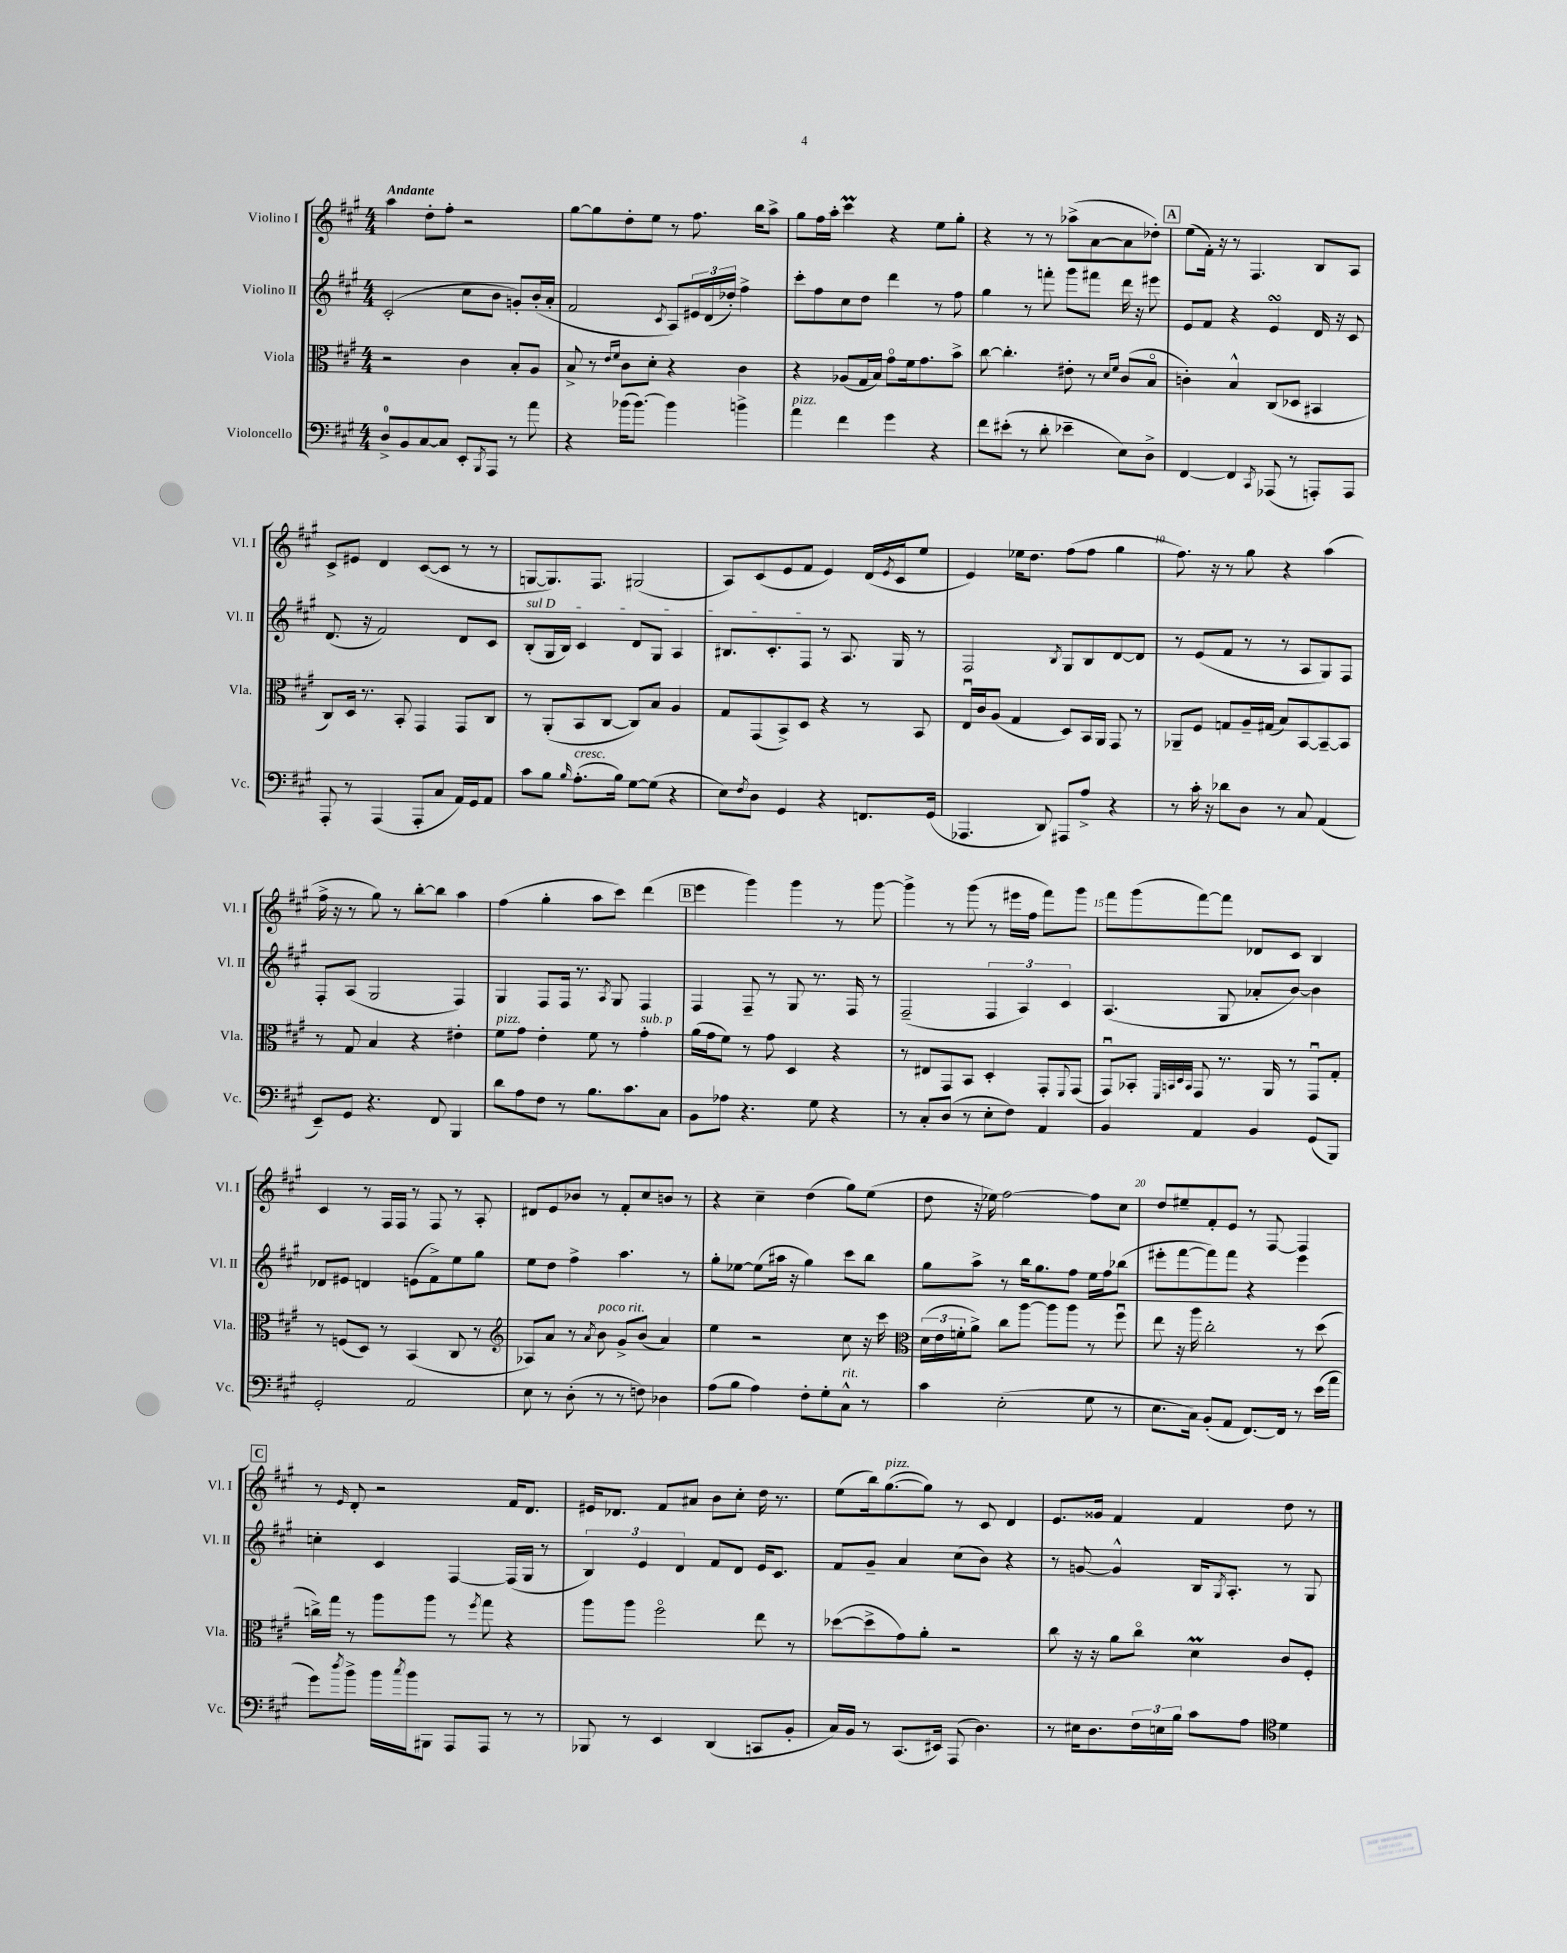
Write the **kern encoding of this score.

**kern	**kern	**kern	**kern
*staff4	*staff3	*staff2	*staff1
*clefF4	*clefC3	*clefG2	*clefG2
*k[f#c#g#]	*k[f#c#g#]	*k[f#c#g#]	*k[f#c#g#]
*M4/4	*M4/4	*M4/4	*M4/4
8D^	2r	(2c#'	4aa
8BB	.	.	.
[8C#	.	.	8dd'
8C#]	.	.	8ff#'
8EE'	4c#	8cc#	2r
8qBBB	.	.	.
8AAA	.	8b	.
8r	8B'	8g')	.
8a	8A	(16b'	.
.	.	16a'	.
=	=	=	=
4r	8B^	2f#	[8gg#
.	8r	.	8gg#]
.	16qqe	.	.
.	16qqf#	.	.
(16b-	8c#	.	8dd'
[8.b-)	.	.	.
.	8d'	.	8ee
.	.	8qc#	.
4b-]	4r	8A)	8r
.	.	24e#	8.ff#
.	.	(24d	.
.	.	24dd-')	.
4b^	4c#	4ff#^	.
.	.	.	16bb
.	.	.	8aa^
=	=	=	=
4a	4r	8ccc#'	8gg#
.	.	8ff#	16ff#
.	.	.	16aa'
4f#	(8A-	8cc#	4ccc#
.	16G#	8dd	.
.	16B)	.	.
4g#	8g#o	4ddd	4r
.	16f#	.	.
.	8.g#	.	.
4r	.	8r	8ee
.	8b^	8ff#	8gg#'
=	=	=	=
8f#	[8cc#	4gg#	4r
(8e#'	4.cc#']	.	.
8r	.	8r	8r
8d'	.	8fff'	8r
4e-~	8e#'	8ggg#	(8aa-^
.	8r	8fff#	[8a
.	16qqd	.	.
.	16qqf#	.	.
8E)	(8c#	16ddd	8a]
.	.	16r	.
8D^	8Bo	8eee#	8dd-')
=	=	=	=
[4FF#	4c')	8e	(8ee
.	.	8f#	16f#')
.	.	.	16r
4FF#]	4B^^	4r	8r
.	.	.	4.F#
8qCC#	.	.	.
(8AAA-	(8C#	4e	.
8r	8D-	.	.
8AAA')	4BB#	16d	8B
.	.	16r	.
8AAA	.	8c#	8A
=	=	=	=
8AAA'	8C#)	(8.d	8c#^
8r	16D	.	8e#
.	8.r	16r	.
(4AAA	.	2f#)	4d
.	8BB'	.	.
8AAA'	4GG#	.	([8c#
8C#	.	.	8c#]
16AA)	8GG#	8d	8r
16GG#	.	.	.
8AA	8C#	8c#	8r
=	=	=	=
8c#	8r	(8B'	[8G
8B	(8AA'	16G#	8.G])
.	.	16B)	.
16qqB	.	.	.
(8.A'	8BB	4c#	.
.	.	.	8.F#
.	[8C#	.	.
16B)	.	.	.
[8G#	8C#])	8d	(2G#
(8G#]	8B	8G#	.
4r	4A	4A	.
=	=	=	=
8E)	8G#	8.B#	8A)
8qF#	.	.	.
8D	(8GG#	.	(8c#
.	.	8.c#'	.
4GG#	8BB^)	.	8e
.	8D	8F#	8f#
4r	4r	8r	4e)
.	.	8.A	.
8.FF	8r	.	(16d
.	.	.	8qe
.	.	16G#	16c#
.	8BB	8r	8ee
(16GG#	.	.	.
=	=	=	=
4.AAA-	16Eu	2F#	4e)
.	16c#	.	.
.	(8A	.	.
.	4G#	.	16ee-
.	.	.	8.dd
8DD)	.	.	.
.	.	8qB	.
8AAA#	8D)	8G#	(8ff#
8A^	16BB	8B	8ff#
.	16AA	.	.
4r	8GG#	[8d	4gg#
.	8r	8d]	.
=	=	=	=
8r	8AA-~	8r	8.ff#)
16c#'	8F#	(8e	.
16r	.	.	16r
8d-	8G	8f#	8r
8D	16A~	8r	8gg#
.	(16G#	.	.
8r	8B)	8r	4r
8C#	[8BB	8A	.
(4AA	8BB~_	8G#)	(4aa
.	8BB]	8F#	.
=	=	=	=
8EE~)	8r	8F#'	16ff#^
.	.	.	16r
8GG#	8G#	(8A	8r
4.r	4B	2G#	8gg#)
.	.	.	8r
.	4r	.	[8bb'
8FF#	.	.	8bb]
4BBB	4e#'	4F#)	4aa
=	=	=	=
8d	8f#	4G#	(4ff#
8A	8g#	.	.
8F#	4e'	8F#	4gg#'
8r	.	16F#	.
.	.	8.r	.
8.B	8f#	.	8aa
.	.	8qA	.
.	8r	8G#	8ccc#)
8.c#	.	.	.
.	4g#'	4F#	(4ddd
8C#	.	.	.
=	=	=	=
8BB	(16a	4F#	4eee
.	16g#	.	.
8A-	8f#)	.	.
4.r	8r	8F#~	4ggg#)
.	8g#	8r	.
.	4D	8G#	4ggg#
8G#	.	8.r	.
4r	4r	.	8r
.	.	16F#	.
.	.	8r	[8ggg#
=	=	=	=
8r	8r	(2F#~	4ggg#^]
8C#'	8E#	.	.
(8D	8GG#	.	8r
8r	8BB	.	(8ggg#
8E'	4D'	6F#	8r
8F#)	.	.	16eee#
.	.	6A)	.
.	.	.	16ff#
4AA	8GG#'	.	8fff#)
.	.	6c#	.
.	8qqFF#	.	.
.	(8GG#	.	8ggg#
=	=	=	=
4BB	8GG#u)	(4.A	8fff#
.	8BB-'	.	(8ggg#
.	32qqFF#	.	.
.	32qqBB	.	.
.	32qqD	.	.
.	32qqBB	.	.
4AA	8GG#	.	[8fff#)
.	8.r	8G#	8fff#]
4BB	.	8a-'	8d-
.	16AA	.	.
.	8r	[8b)	8c#
(8GG#	8GG#u	4b]	4B
8BBB)	8G#'	.	.
=	=	=	=
2GG#'	8r	8d-	4c#
.	(8F	8e#	.
.	8D)	4d	8r
.	8r	.	16F#
.	.	.	16F#
2AA	(4BB	(8e	8r
.	.	8f#^)	8F#
.	8C#	8ee	8r
.	8r	8gg#	8A'
=	=	=	=
*	*clefG2	*	*
8E	8A-)	8ee	8d#
8r	8a	8dd	8e
(8D'	8r	4ff#^	8b-
.	8qa	.	.
8r	8b	.	8r
8r	8g#^	4.aa	8f#'
8F)	(8b	.	8cc#
4D-	4a)	.	8b
.	.	8r	8r
=	=	=	=
(8A	4ee	8gg#'	4r
8B	.	[8ee-	.
4A)	2r	(8ee-]	4cc#~
.	.	16aa#	.
.	.	16r	.
8F#'	.	4gg#)	(4dd
8G#'	.	.	.
8C#^^	8cc#	8ccc#	8gg#)
8r	16r	8bb	(8ee
.	16ccc#	.	.
=	=	=	=
*	*clefC3	*	*
4c#	(24d	8gg#	8dd
.	24e	.	.
.	24f'	.	.
.	8a^)	8aa^	16r
.	.	.	16ee-)
(2E'	8cc#	8r	[2ff#
.	[8aa	16bb	.
.	.	8.gg#	.
.	8aa]	.	.
.	8aa	8ff#	.
8G#	8r	16ee	8ff#]
.	.	16ff#	.
8r	8ff#u	(8bb-	8cc#
=	=	=	=
8.E	8ee	8eee#'	8dd
.	16r	[8fff#	8ee#~
16C#)	16aa	.	.
(8BB'	2cc#'	8fff#])	8f#'
8AA	.	8fff#	8e
[8.FF#)	.	4r	8r
.	.	.	[8F#
16FF#]	.	.	.
8r	8r	4eee#	4F#]
(16e	(8dd	.	.
16a	.	.	.
=	=	=	=
8g#)	16cc^)	4cc'	8r
.	16gg#	.	.
8qdd	.	.	16qqe
8b^	8r	.	8d'
16b	8aa	4c#	2r
8qcc#	.	.	.
16b	.	.	.
8BBB#	8aa	.	.
8AAA	8r	[4F#	.
.	8qff#	.	.
8AAA	8gg#	.	.
8r	4r	(16F#]	16f#
.	.	16G#	8.d
8r	.	8r	.
=	=	=	=
8BBB-	8aa	6B)	16e#
.	.	.	8.d-
8r	8aa	.	.
.	.	6e	.
4EE	2ff#o	.	8f#
.	.	6d	.
.	.	.	8a#
(4DD	.	8f#	8b
.	.	8d	8cc#'
8CC	8ee	16e	16dd
.	.	8.c#	8.r
8BB'	8r	.	.
=	=	=	=
16C#)	([8dd-	8f#	(8ee
16BB	.	.	.
8r	8dd-^]	8g#~	16bb)
.	.	.	([8.gg#
(8.CC#	8g#)	4a	.
.	8a'	.	8gg#])
16EE#)	.	.	.
(8AAA	2r	(8cc#	8r
4.D)	.	8b)	8c#
.	.	4r	4d
=	=	=	=
8r	8cc#	8r	8.e
16E#	16r	[8g	.
8.D	16r	.	16g##
.	8a	4g^^]	4f#
24F#	8cc#o	.	.
24E	.	.	.
24B	.	.	.
8c#	4d	16B	4f#
.	.	8qG#	.
.	.	8.A'	.
8A	.	.	.
*clefC4	*	*	*
4d	8c#	8r	8dd
.	8F#'	8G#	8r
==	==	==	==
*-	*-	*-	*-
